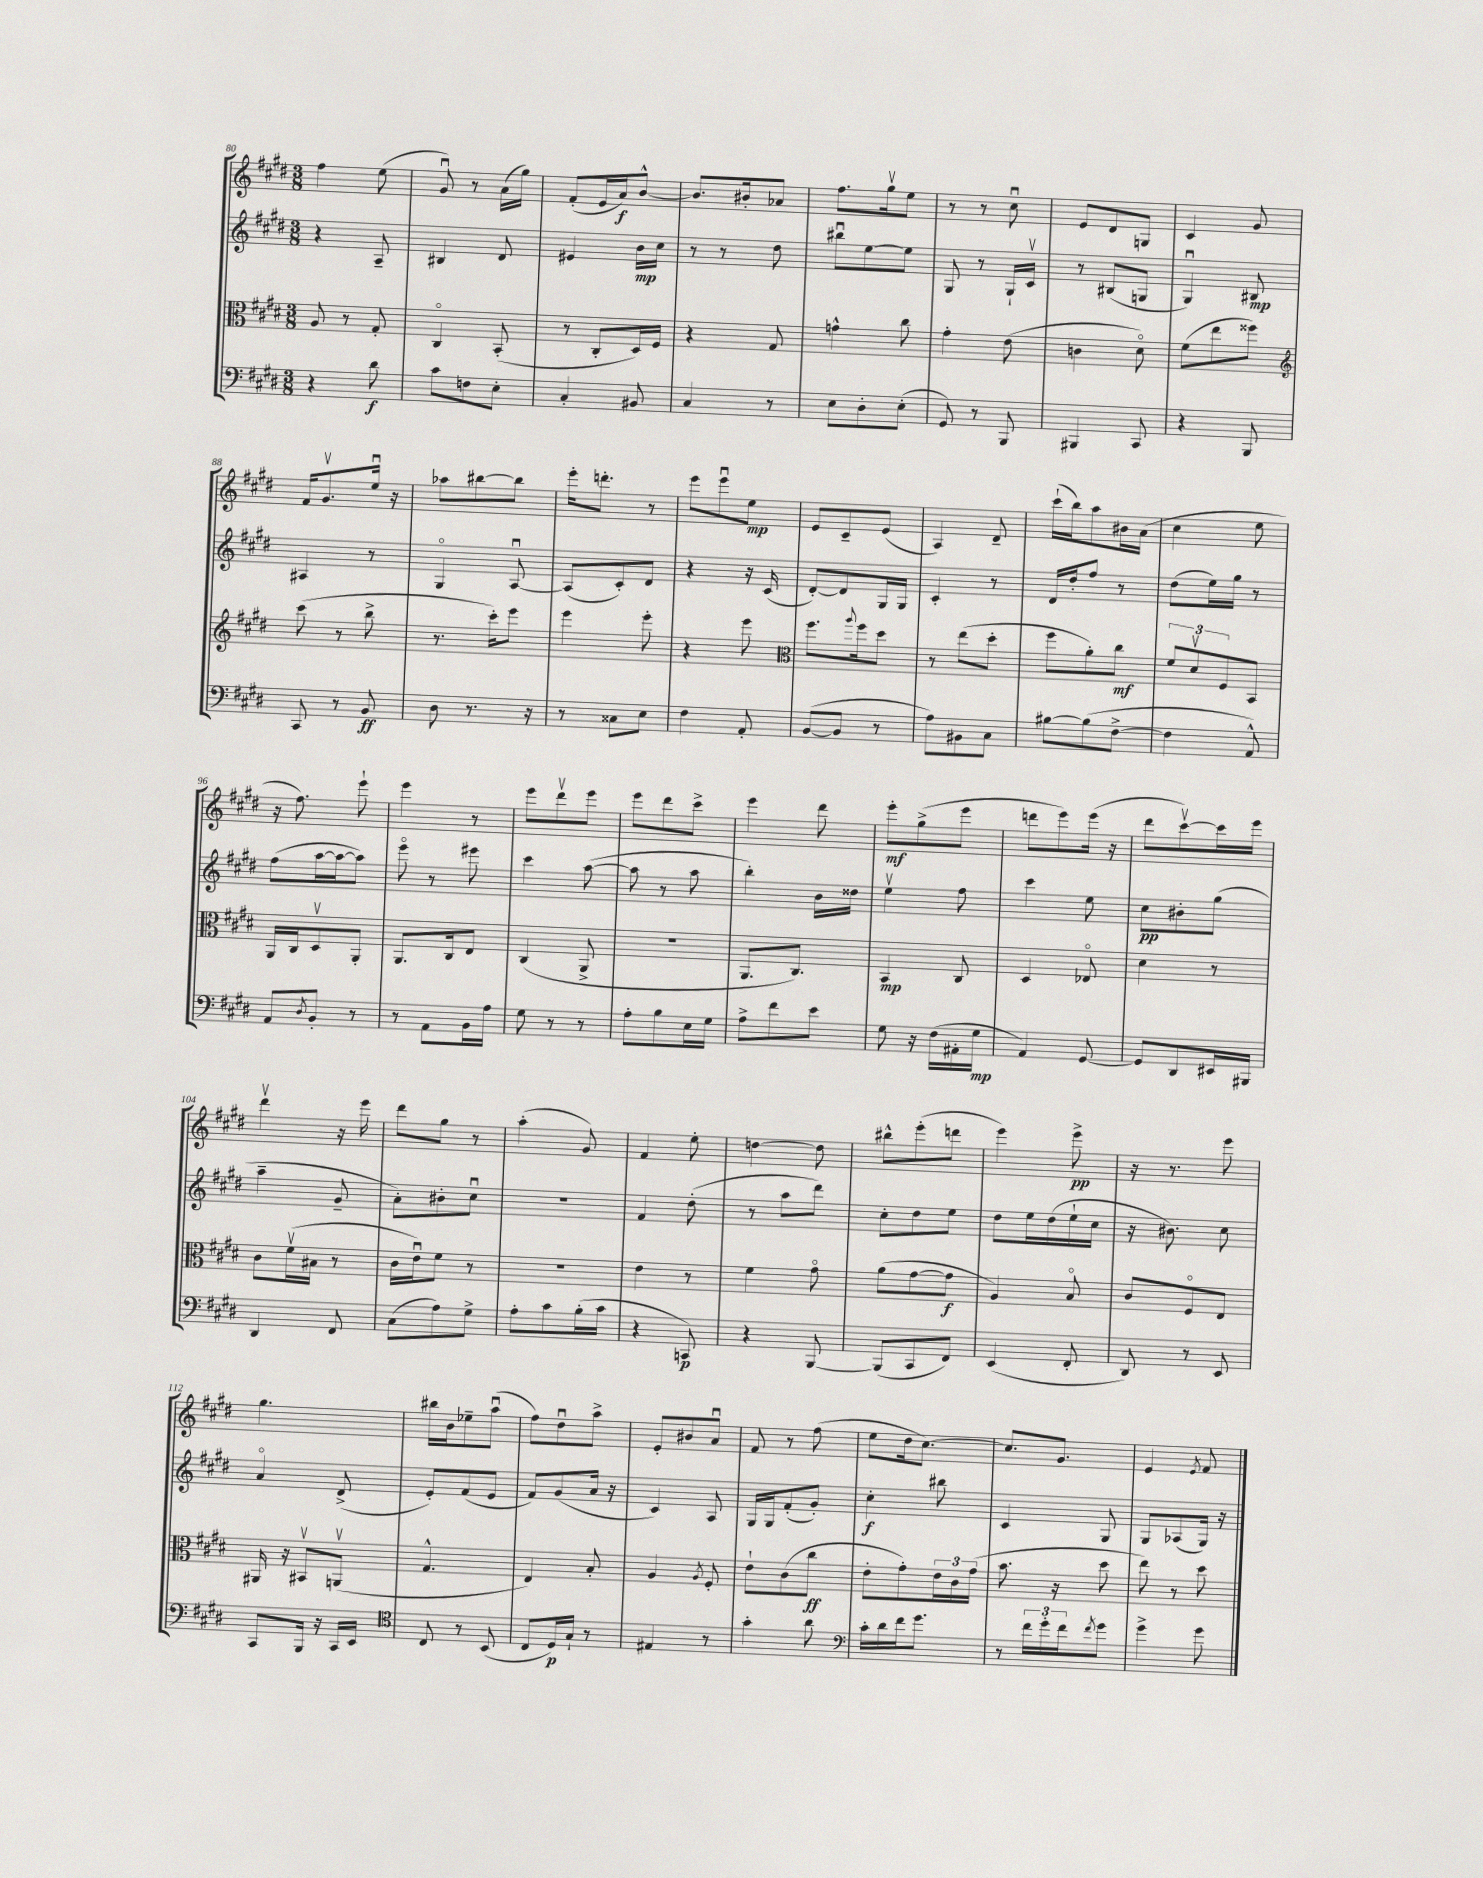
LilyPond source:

<<
\new StaffGroup <<
\new Staff = "s0" {
    \clef treble \key e \major \numericTimeSignature \time 3/8
    fis''4 e''8( |
    gis'8\downbow) r8 a'16( gis''16) |
    fis'8-.( e'16 a'16\f) b'8~-^ |
    b'8. bis'16-. aes'8 |
    fis''8. gis''16\upbow e''8 |
    r8 r8 cis''8\downbow |
    e'8 dis'8 g8 |
    cis'4 gis'8 |
    fis'16 gis'8.\upbow e''16\downbow r16 |
    aes''8 bis''8~ bis''8 |
    e'''16-. d'''8.-. r8 |
    e'''8 e'''8\downbow e''8\mp |
    e'8 cis'8-- e'8( |
    a4) dis'8-- |
    cis'''16-!( b''16) a''8 bis'16 a'16( |
    cis''4 e''8 |
    r16 fis''8.) e'''8-! |
    e'''4 r8 |
    e'''8 dis'''8\upbow e'''8 |
    e'''8 dis'''8 cis'''8-> |
    e'''4 dis'''8 |
    e'''8-.\mf gis''8->( e'''8 |
    d'''8 e'''8) e'''16( r16 |
    dis'''8 cis'''8~\upbow) cis'''16 e'''16 |
    dis'''4\upbow r16 e'''16 |
    dis'''8 gis''8 r8 |
    a''4-.( gis'8) |
    fis'4 e''8-. |
    d''4~ d''8 |
    bis''8-^ e'''8-.( d'''8 |
    e'''4) e'''8->\pp |
    r16 r8. e'''8 |
    gis''4. |
    bis''16 b'16 ees''8-- a''8\downbow( |
    fis''8) dis''8\downbow a''8-> |
    e'8-. bis'8 a'8\downbow |
    fis'8 r8 fis''8( |
    e''8 dis''16 cis''8.~) |
    cis''8. gis'8. |
    e'4 \acciaccatura { e'8 } fis'8 \bar "|." |
}
\new Staff = "s1" {
    \clef treble \key e \major \numericTimeSignature \time 3/8
    r4 a8-- |
    bis4 dis'8 |
    eis'4 b'16\mp cis''16 |
    r8 r8 dis''8 |
    bis''8\downbow e''8~ e''8 |
    gis8 r8 gis16-! cis'16\upbow |
    r8 bis8( g8 |
    gis4\downbow) bis8\mp |
    ais4 r8 |
    gis4\flageolet a8~\downbow |
    a8( cis'8-.) dis'8 |
    r4 r16 cis'16( |
    dis'8~-.) dis'8 gis16 gis16 |
    cis'4-. r8 |
    dis'16 dis''16-. fis''8 r8 |
    dis''8( e''16) gis''16 r8 |
    fis''8( a''16~ a''16~ a''8) |
    e'''8\flageolet r8 eis'''8 |
    cis'''4 a''8~( |
    a''8 r8 a''8 |
    b''4-.) b'16 disis''16 |
    e''4\upbow fis''8 |
    cis'''4 e''8 |
    cis''8\pp bis'8-. gis''8( |
    a''4-- gis'8-- |
    a'8-.) bis'8-. cis''8\downbow |
    R4. |
    fis'4 dis''8-.( |
    r8 a''8 dis'''8) |
    cis''8-. dis''8 e''8 |
    dis''8 e''16 dis''16( e''16-! cis''16 |
    r16 bis'8.) cis''8 |
    a'4\flageolet dis'8->( |
    e'8-.) fis'8( e'8 |
    fis'8) gis'8( a'16 r16 |
    cis'4) a8 |
    gis16 gis16 fis'8-.( gis'8-.) |
    cis''4-.\f bis''8 |
    cis'4 gis8 |
    gis8 aes8( gis16) r16 \bar "|." |
}
\new Staff = "s2" {
    \clef alto \key e \major \numericTimeSignature \time 3/8
    a8 r8 gis8-. |
    cis4\flageolet b,8-.( |
    r8 cis8-. dis16) fis16 |
    r4 gis8 |
    g'4-^ cis''8 |
    gis'4-. e'8( |
    c'4 dis'8\flageolet) |
    fis'8( e''8 fisis''8) |
    \clef treble cis'''8( r8 b''8-> |
    r8. cis'''16-.) e'''8 |
    e'''4 e'''8-. |
    r4 e'''8 |
    \clef alto fis''8. \appoggiatura { a''8 } fis''16 dis''8 |
    r8 e''8( dis''8-. |
    fis''8 a'8-.) cis''8\mf |
    \tuplet 3/2 { fis'8 dis'8\upbow fis8 } b,8 |
    a,16 cis16 dis8\upbow a,8-. |
    a,8. cis16 e8 |
    cis4( a,8-> |
    r4. |
    a,8. cis8.) |
    b,4\mp cis8 |
    dis4 ees8\flageolet |
    dis'4 r8 |
    cis'8 fis'16\upbow( bis16 r8 |
    cis'16 e'16\downbow) fis'8 r8 |
    R4. |
    e'4 r8 |
    fis'4 gis'8\flageolet |
    a'8( gis'8~ gis'8\f |
    a4) b8\flageolet |
    cis'8 fis8\flageolet e8 |
    ais,16 r16 bis,8\upbow a,8\upbow( |
    gis4.-^ |
    e4) b8-. |
    a4 \acciaccatura { a8 } fis8-. |
    e'8-! cis'8( cis''8\ff |
    e'8-. gis'8-.) \tuplet 3/2 { e'16 cis'16 gis'16( } |
    b'8. r16 dis''8 |
    e''8) r8 dis''8 \bar "|." |
}
\new Staff = "s3" {
    \clef bass \key e \major \numericTimeSignature \time 3/8
    r4 dis'8\f |
    cis'8 f8 e8-. |
    cis4-. bis,8 |
    cis4 r8 |
    e8 dis8-. e8-.( |
    gis,8) r8 b,,8 |
    bis,,4 cis,8 |
    r4 b,,8 |
    cis,8 r8 b,8\ff |
    dis8 r8. r16 |
    r8 cisis8 e8 |
    fis4 a,8-. |
    b,8~( b,8 r8 |
    a8) bis,8 cis8 |
    bis8~ bis8( fis8~-> |
    fis4 a,8-^) |
    a,8 \acciaccatura { dis8 } b,8-. r8 |
    r8 a,8 b,16 a16 |
    gis8 r8 r8 |
    a8-. b8 e16 gis16 |
    a8-> fis'8 e'8 |
    gis8 r16 fis16( ais,16-. gis16\mp |
    a,4) gis,8~ |
    gis,8 dis,8 eis,16 bis,,16 |
    dis,4 fis,8 |
    cis8( a8) gis8-> |
    a8-. cis'8 b16-.( cis'16 |
    r4 c,8\p) |
    r4 b,,8~ |
    b,,8( cis,8 fis,8) |
    e,4( fis,8-. |
    dis,8) r8 e,8 |
    cis,8 b,,16 r16 cis,16 e,16 |
    \clef tenor cis8 r8 b,8( |
    cis8 dis16\p) gis16-! r8 |
    eis4 r8 |
    gis'4-. a'8 |
    \clef bass cis'16-. dis'16 fis'16 gis'8. |
    r8 \tuplet 3/2 { fis'16 gis'16-. fis'16 } \acciaccatura { fis'8 } gis'8 |
    gis'4-> gis'8 \bar "|." |
}
>>
>>
\layout { \context { \Score currentBarNumber = #80 } }
